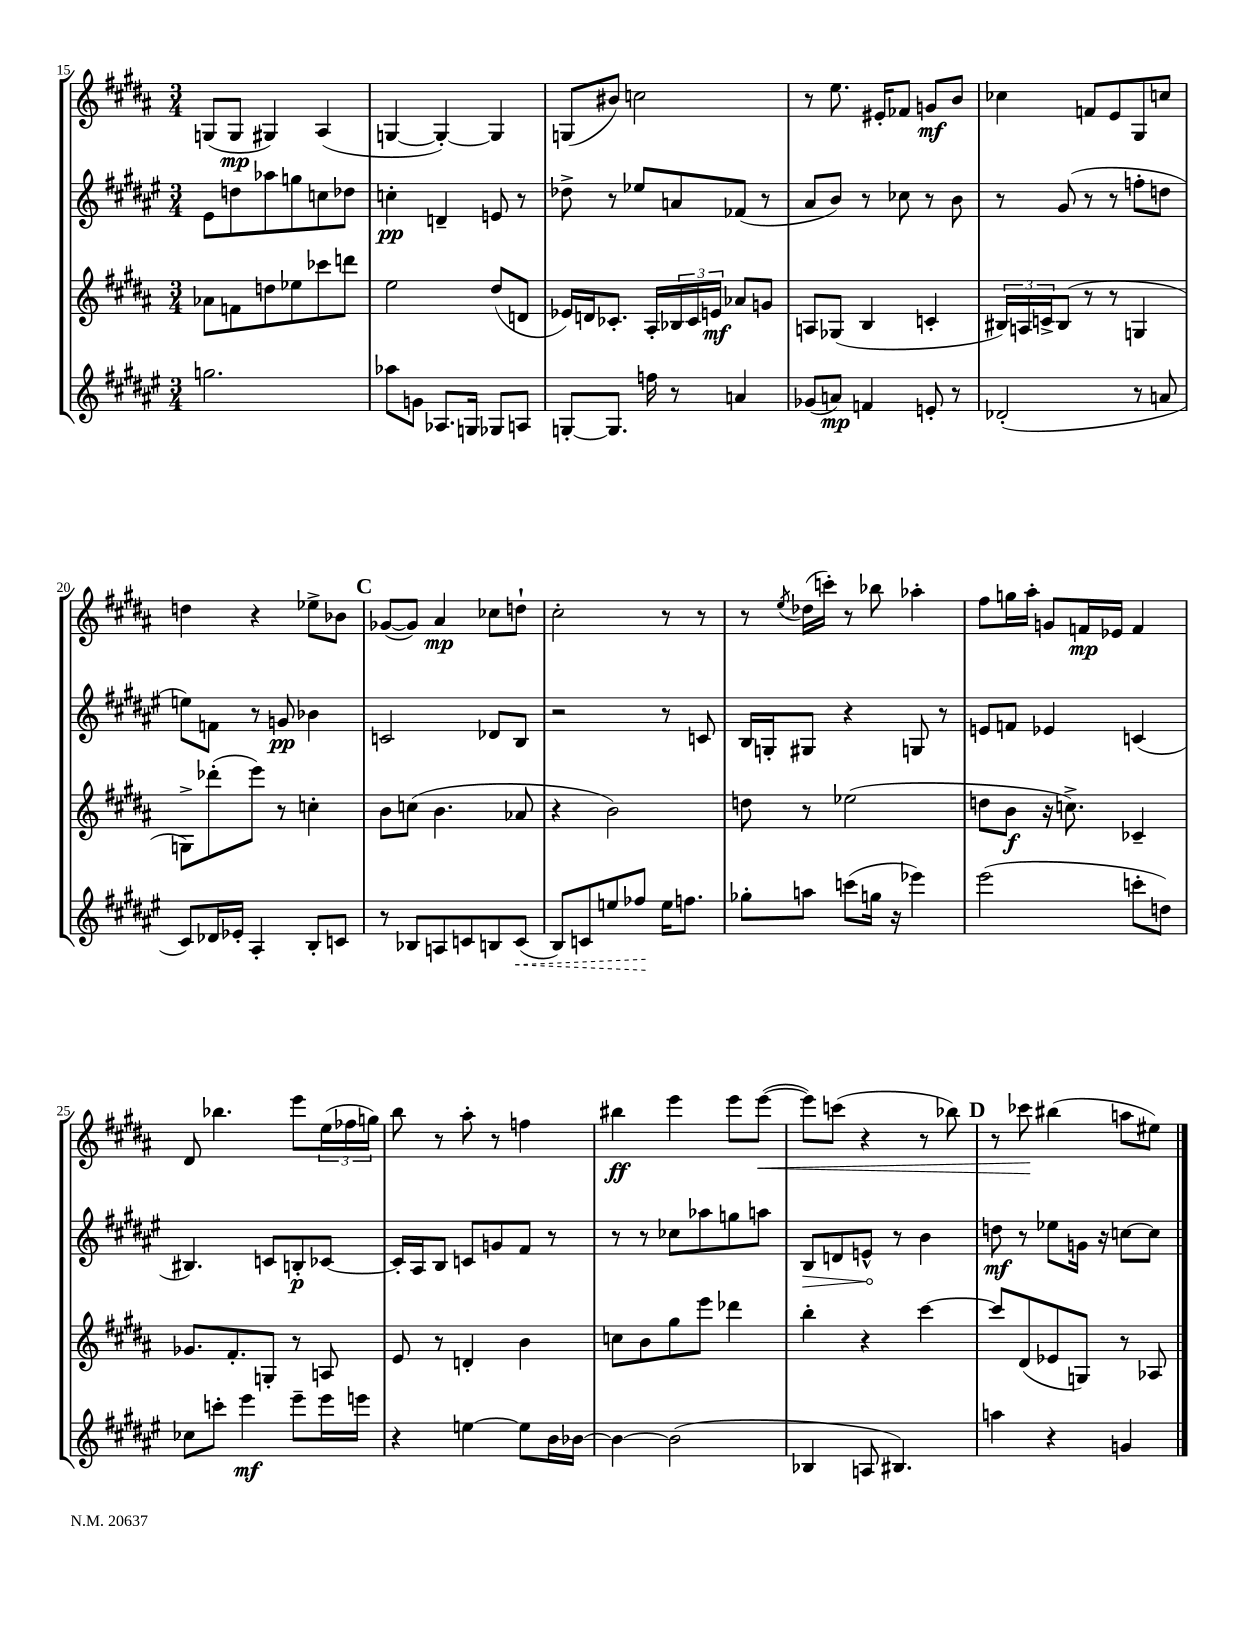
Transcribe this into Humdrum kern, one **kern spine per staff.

**kern	**kern	**kern	**kern
*staff4	*staff3	*staff2	*staff1
*clefG2	*clefG2	*clefG2	*clefG2
*k[f#c#g#d#a#e#]	*k[f#c#g#d#a#]	*k[f#c#g#d#a#e#]	*k[f#c#g#d#a#]
*M3/4	*M3/4	*M3/4	*M3/4
2.gg	8a-	8e#	(8G
.	8f	8dd	8G
.	8dd	8aa-	4G#)
.	8ee-	8gg	.
.	8ccc-	8cc	(4A#
.	8ddd	8dd-	.
=	=	=	=
8aa-	2ee	4cc'	[4G
8g	.	.	.
8.A-	.	4d~	4G'_)
16G	.	.	.
8G-	(8dd#	8e	4G]
8A	8d	8r	.
=	=	=	=
[8G'	16e-)	8dd-^	(8G
.	16d	.	.
8.G]	8.c-'	8r	8b#)
.	.	8ee-	2cc
16ff	16A#'	.	.
8r	24B-	8a	.
.	24c-	.	.
.	24e	.	.
4a	8a-	(8f-	.
.	8g	8r	.
=	=	=	=
(8g-	8A	8a#	8r
8a)	(8G-	8b)	8.ee
4f	4B	8r	.
.	.	.	16e#'
.	.	8cc-	8f-
8e'	4c'	8r	8g
8r	.	8b	8b
=	=	=	=
(2d-'	24B#)	8r	4cc-
.	24A	.	.
.	24c^	.	.
.	(8B#	(8g#	.
.	8r	8r	8f
.	8r	8r	8e
8r	4G	8ff'	8G#
8a	.	8dd	8cc
=	=	=	=
8c#)	8G^)	8ee)	4dd
16d-	(8ddd-'	8f	.
16e-'	.	.	.
4A#'	8eee)	8r	4r
.	8r	8g	.
8B'	4cc'	4b-	8ee-^
8c	.	.	8b-
=	=	=	=
8r	8b	2c	([8g-
8B-	(8cc	.	8g-])
8A	4.b	.	4a#
8c	.	.	.
8B	.	8d-	8cc-
(8c	8a-	8B	8dd`
=	=	=	=
8B)	4r	2r	2cc#'
8c	.	.	.
8ee	2b)	.	.
8ff-	.	.	.
16ee	.	8r	8r
8.ff	.	.	.
.	.	8c	8r
=	=	=	=
8gg-'	8dd	16B	8r
.	.	16G'	.
.	.	.	8qee
8aa	8r	8G#	(16dd-
.	.	.	16ccc')
(8ccc	(2ee-	4r	8r
16gg	.	.	8bb-
16r	.	.	.
4eee-)	.	8G	4aa-'
.	.	8r	.
=	=	=	=
(2eee#	8dd	8e	8ff#
.	8b	8f	16gg
.	.	.	16aa#'
.	16r	4e-	8g
.	8.cc^)	.	.
.	.	.	16f
.	.	.	16e-
8ccc'	4c-~	(4c	4f
8dd)	.	.	.
=	=	=	=
8cc-	8.g-	4.B#)	8d#
8ccc'	.	.	4.bb-
.	8.f#'	.	.
4eee#	.	.	.
.	8G'	8c	.
8eee#~	8r	8B'	8eee
16eee#	8A	[8c-	(24ee
.	.	.	24ff-
16eee	.	.	.
.	.	.	24gg)
=	=	=	=
4r	8e	16c-']	8bb
.	.	16A#	.
.	8r	8B	8r
[4ee	4d'	8c	8aa#'
.	.	8g	8r
8ee]	4b	8f#	4ff
16b	.	8r	.
[16b-	.	.	.
=	=	=	=
4b-_	8cc	8r	4bb#
.	8b	8r	.
(2b-]	8gg#	8cc-	4eee
.	8eee	8aa-	.
.	4ddd-	8gg	8eee
.	.	8aa	([8eee
=	=	=	=
4B-	4bb'	8B	8eee])
.	.	8d	(8ccc
8A	4r	8e^^	4r
4.B#)	.	8r	.
.	[4ccc#	4b	8r
.	.	.	8bb-)
=	=	=	=
4aa	8ccc#]	8dd	8r
.	(8d#	8r	8ccc-
4r	8e-	8ee-	(4bb#
.	8G)	16g	.
.	.	16r	.
4g	8r	[8cc	8aa
.	8A-	8cc]	8ee#)
==	==	==	==
*-	*-	*-	*-
